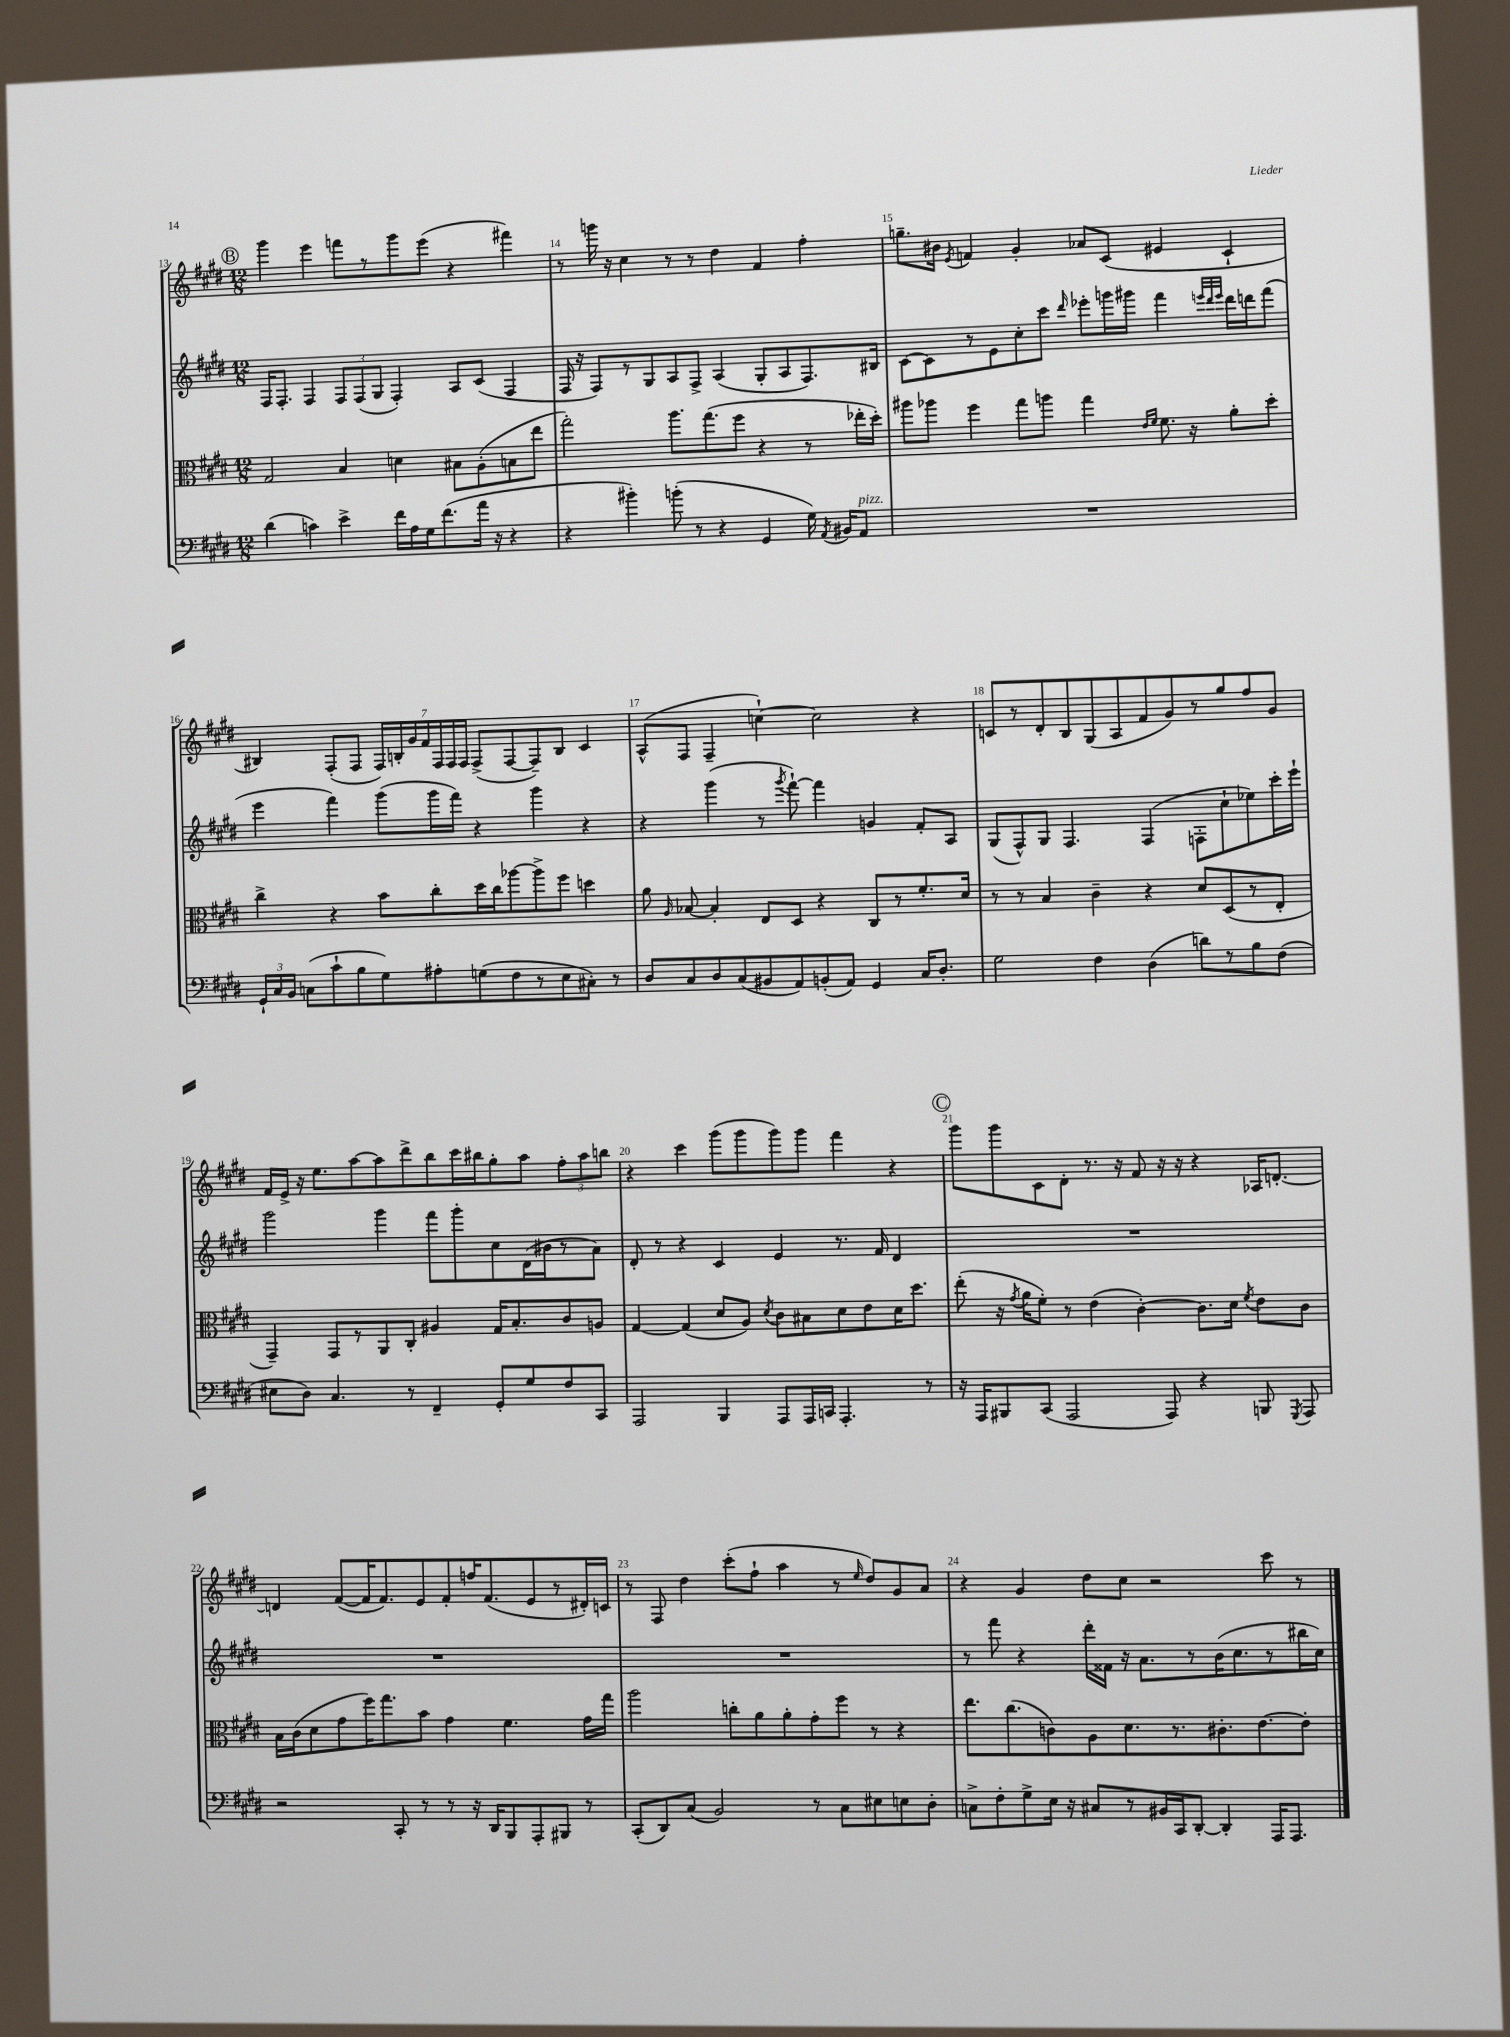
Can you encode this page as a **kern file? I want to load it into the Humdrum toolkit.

**kern	**kern	**kern	**kern
*staff4	*staff3	*staff2	*staff1
*clefF4	*clefC3	*clefG2	*clefG2
*k[f#c#g#d#]	*k[f#c#g#d#]	*k[f#c#g#d#]	*k[f#c#g#d#]
*M12/8	*M12/8	*M12/8	*M12/8
(4d#	2G#	16F#	4ggg#
.	.	8.F#'	.
4c)	.	4F#	4eee
4e^	4B	12F#	8fff
.	.	(12F#	.
.	.	.	8r
.	.	12G#	.
16f#	4d	4F#')	8ggg#
16A	.	.	.
16G#	.	.	(8eee
(8.f#	.	.	.
.	8B#	8A	4r
16a	(8A'	(8c#	.
16r	.	.	.
4r	8B	4F#	4fff#)
.	8ee	.	.
=	=	=	=
4r	2gg#')	16F#	8r
.	.	16r	.
.	.	8F#)	16ggg
.	.	.	16r
4b#')	.	8r	4cc#
.	.	8G#	.
(8b'	8.aa	8A	8r
8r	.	8F#^	8r
.	(8.gg#	.	.
4r	.	(4A	4dd#
.	8ff#	.	.
4GG#	4r	8G#'	4f#
.	.	8A	.
16G#)	8r	8.F#)	4ff#'
8qAA	.	.	.
16BB#	.	.	.
8AA	16ee-'	.	.
.	16dd#')	16B#	.
=	=	=	=
1.r	8aa#	[8c#	8.gg~
.	8aa-	8c#]	.
.	.	.	16b#
.	.	.	8qe
.	4ff#	8r	4f
.	.	8e	.
.	8gg#	8cc#'	4g#'
.	8aa	8ccc#	.
.	.	16qqddd#	.
.	4gg#	8eee-'	8a-
.	.	16ggg	(8c#
.	.	16ggg#	.
.	16qqe	.	.
.	16qqf#	.	.
.	8.f#	4fff#	4e#
.	16r	.	.
.	.	32qqeee	.
.	.	32qqddd#	.
.	.	32qqeee	.
.	8a'	16ddd#	4c#`
.	.	16ddd	.
.	8dd#'	(8fff#	.
=	=	=	=
24GG#`	4cc#^	4eee	4B#)
24C#	.	.	.
24BB	.	.	.
(8C	.	.	.
8c#`	4r	4fff#)	(8F#'
8B	.	.	8F#
8G#)	8b	(8ggg#	28F#)
.	.	.	28B'
.	.	.	28g#
.	.	.	28f#
8A#'	8cc#'	16ggg#	.
.	.	.	28F#
.	.	.	28F#
.	.	16fff#)	.
.	.	.	28F#
(8G	16dd#	4r	(8F#^
.	16cc#	.	.
8F#	[8aa-	.	[8F#
8r	8aa-^]	4ggg#	8F#~])
8E	8ff#	.	8B
8C#')	4dd	4r	4c#
8r	.	.	.
=	=	=	=
8D#	8a	4r	(8A^^
.	16qqA	.	.
8C#	[8B-	.	8F#
8D#	4B-']	(4ggg#	4F#~
(8C#	.	.	.
8BB#	8E	8r	[4cc`)
.	.	8qggg#	.
8AA)	8D#	[8fff#`)	.
(8BB'	4r	4fff#]	2cc]
8AA)	.	.	.
4GG#	8C#	4g	.
.	8r	.	.
16C#	8.f#'	8f#'	4r
8.D#'	.	.	.
.	.	8A	.
.	16d#	.	.
=	=	=	=
2G#	8r	(8G#	8c
.	8r	8F#^^)	8r
.	4B	8G#	8d#'
.	.	4.F#	8B
4F#	4c#~	.	(8G#
.	.	.	8A
(4D#	4r	(4F#	8f#
.	.	.	8g#)
8d)	8d#	8F'	8r
8r	(8D#	8cc#`	8gg#
8B	8r	8ee-)	8ff#
(8F#	8E'	16ccc#'	8g#
.	.	16eee`	.
=	=	=	=
8E#	4GG#~)	2ggg#	16f#
.	.	.	16e^
8D#)	.	.	16r
.	.	.	8.ee
4.C#	8GG#	.	.
.	8r	.	[8aa
.	8AA	4ggg#	8aa]
8r	8C#'	.	8ddd#^
4FF#~	4A#	8fff#	8bb
.	.	8ggg#'	16ccc#
.	.	.	16bb#
8GG#'	16G#	8cc#	8gg#'
.	8.B'	.	.
8G#	.	(16d#	8aa
.	.	16b#	.
8F#	8c#	8r	12ff#'
.	.	.	12aa
8CC#	8A	8a)	.
.	.	.	12bb
=	=	=	=
2AAA	[4G#	8d#'	4r
.	.	8r	.
.	(4G#]	4r	4ccc#
4BBB	8d#	4c#	(8ggg#
.	8A)	.	8ggg#
.	8qd#	.	.
8AAA	8c#	4e	8ggg#)
16AAA	8B#	.	8ggg#
16CC	.	.	.
4.AAA'	8d#	8.r	4fff#
.	8e	.	.
.	.	16f#	.
.	16d#	4d#	4r
.	8.dd#	.	.
8r	.	.	.
=	=	=	=
16r	(8ee'	1.r	8ggg#
16AAA	.	.	.
8BBB#	16r	.	8ggg#
.	8qg#	.	.
.	16a	.	.
(8CC#	8f#')	.	8c#
2AAA	8r	.	8d#'
.	(4e	.	8.r
.	.	.	16r
.	[4c#')	.	8f#
8AAA)	.	.	16r
.	.	.	16r
4r	8.c#]	.	4r
.	16d#	.	.
.	8qf#	.	.
8BBB	8e	.	16A-
.	.	.	[8.d'
8qGGG#	.	.	.
8AAA	8c#	.	.
=	=	=	=
2r	16B	1.r	4d]
.	(16c#	.	.
.	8d#	.	.
.	8g#	.	([8f#
.	16ff#)	.	16f#]
.	8.gg#	.	8.f#)
8CC#'	.	.	.
8r	8b	.	8e
8r	4g#	.	8f#'
16r	.	.	16ff
16DD#	.	.	(8.f#
8BBB	4.f#	.	.
8AAA'	.	.	8e
8BBB#	.	.	8r
8r	16g#	.	16d#')
.	16gg#	.	16c
=	=	=	=
(8CC#'	2aa	1.r	8r
8DD#)	.	.	8F#
(8C#	.	.	4dd#
2BB)	.	.	.
.	8cc'	.	(8ccc#'
.	8a	.	8ff#`
.	8a'	.	4aa
8r	8g#'	.	.
8C#	8ff#	.	8r
.	.	.	16qqee
8E#	8r	.	8dd#)
8E	4r	.	8g#
8D#'	.	.	8a
=	=	=	=
8C^	8.ee	8r	4r
8F#'	.	8fff#	.
.	(8.cc#	.	.
8G#^	.	4r	4g#
16E	8c)	.	.
16r	.	.	.
8C#	8A	16ddd#'	8dd#
.	.	16f##	.
8r	8.d#	16r	8cc#
.	.	8.a	.
16BB#	.	.	2r
16CC#	8.r	.	.
[8DD#'	.	8r	.
4DD#']	8.c#'	(16b	.
.	.	8.cc#	.
.	[8.e	.	.
16AAA	.	8r	8ccc#
8.AAA	.	.	.
.	8e']	16bb#	8r
.	.	16cc#)	.
==	==	==	==
*-	*-	*-	*-
